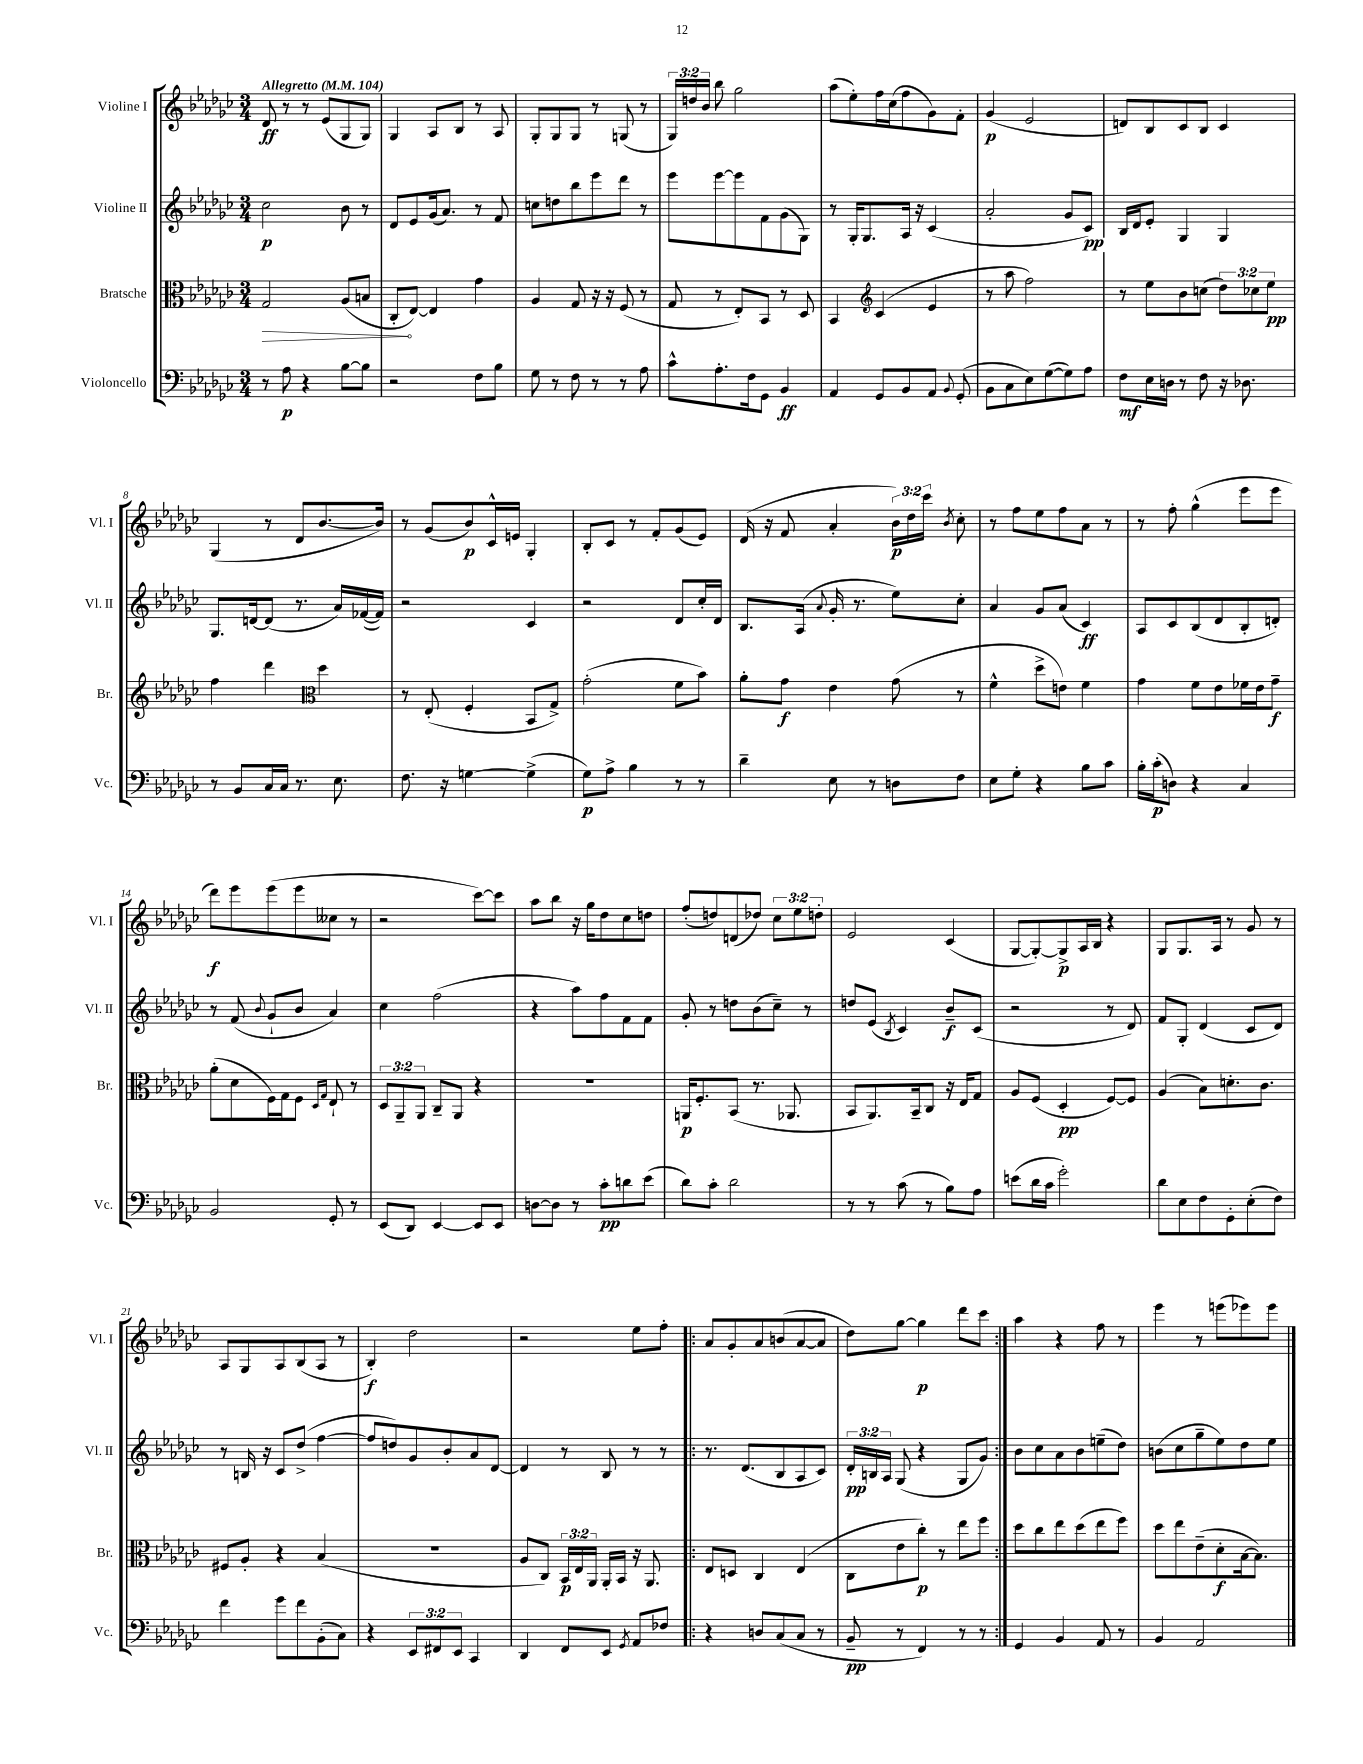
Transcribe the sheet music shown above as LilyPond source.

<<
\new StaffGroup <<
\new Staff = "s0" \with { instrumentName = "Violine I" shortInstrumentName = "Vl. I" } {
    \clef treble \key ges \major \numericTimeSignature \time 3/4 \override Staff.TupletNumber.text = #tuplet-number::calc-fraction-text \tempo "Allegretto" 4 = 104
    \autoBeamOff des'8\ff r8 r8 ees'8[( ges8 ges8]) |
    ges4 aes8[ bes8] r8 aes8 |
    ges8[-. ges8 ges8] r8 g8( r8 |
    \tuplet 3/2 { ges16[) d''16 bes'16] } bes''8 ges''2 |
    aes''8[( ees''8-.) f''16 ces''16( f''8 ges'8) f'8]-. |
    ges'4\p( ees'2 |
    d'8[) bes8 ces'8 bes8] ces'4 |
    ges4( r8 des'8[ bes'8.~ bes'16]) |
    r8 ges'8[( bes'8\p) ces'16-^ e'16] ges4-. |
    bes8[-. ces'8] r8 f'8[-. ges'8( ees'8]) |
    des'16( r16 f'8 aes'4-. \tuplet 3/2 { bes'16[\p) des''16 ces'''16] } \acciaccatura { bes'8 } ces''8-. |
    r8 f''8[ ees''8 f''8 aes'8] r8 |
    r8 f''8-. ges''4-^( ees'''8[ ees'''8] |
    des'''8[\f) ees'''8 ees'''8( ees'''8 ceses''8] r8 |
    r2 ces'''8[~) ces'''8] |
    aes''8[ bes''8] r16 ges''16[ des''8 ces''8 d''8] |
    f''8[-.( d''8) d'8( des''8]) \tuplet 3/2 { ces''8[ ees''8 d''8]-. } |
    ees'2 ces'4( |
    ges8[~ ges8~-.) ges8->\p aes16 bes16] r4 |
    ges8[ ges8. aes16] r8 ges'8 r8 |
    aes8[ ges8 aes8 bes8( aes8] r8 |
    bes4-.\f) des''2 |
    r2 ees''8[ f''8]-. |
    \repeat volta 2 { aes'8[ ges'8-. aes'8 b'8( aes'8~ aes'8] |
    des''8[) ges''8]~ ges''4\p des'''8[ ces'''8] | }
    aes''4 r4 f''8 r8 |
    ees'''4 r8 e'''8[( ees'''8) ees'''8] \bar "|." |
}
\new Staff = "s1" \with { instrumentName = "Violine II" shortInstrumentName = "Vl. II" } {
    \clef treble \key ges \major \numericTimeSignature \time 3/4 \override Staff.TupletNumber.text = #tuplet-number::calc-fraction-text
    \autoBeamOff ces''2\p bes'8 r8 |
    des'8[ ees'8 ges'16( aes'8.]) r8 f'8 |
    c''8[ d''8 bes''8 ees'''8 des'''8] r8 |
    ees'''8[ ees'''8~ ees'''8 f'8 ges'8( ges8]) |
    r8 ges16[-. ges8. aes16] r16 ces'4( |
    aes'2-. ges'8[ ces'8]\pp) |
    bes16[ des'16 ees'8]-. ges4 ges4 |
    ges8.[ d'16~ d'8]( r8. aes'16[) fes'16~( fes'16]) |
    r2 ces'4 |
    r2 des'8[ ces''16-. des'16] |
    bes8.[ aes16]( \appoggiatura { aes'8 } ges'16-. r8. ees''8[) ces''8]-. |
    aes'4 ges'8[ aes'8]( ces'4\ff) |
    aes8[ ces'8 bes8( des'8 bes8-. d'8]-.) |
    r8 f'8( \appoggiatura { bes'8 } ges'8[-! bes'8] aes'4) |
    ces''4 f''2( |
    r4 aes''8[) f''8 f'8 f'8] |
    ges'8-. r8 d''8[ bes'8( ces''8]--) r8 |
    d''8[ ees'8]( \acciaccatura { bes8 } ces'4) bes'8[--\f ces'8]( |
    r2 r8 des'8) |
    f'8[ ges8]-. des'4( ces'8[ des'8]) |
    r8 b16 r16 ces'8[ des''8]->( f''4~ |
    f''8[ d''8) ges'8 bes'8-. aes'8 des'8]~ |
    des'4 r8 bes8 r8 r8 |
    \repeat volta 2 { r8. des'8.[( bes8 aes8 ces'8]) |
    \tuplet 3/2 { des'16[-.\pp b16 aes16] } ges8( r4 ges8[ ges'8]) | }
    bes'8[ ces''8 aes'8 bes'8 e''8--( des''8]) |
    b'8[( ces''8 ges''8-- ees''8) des''8 ees''8] \bar "|." |
}
\new Staff = "s2" \with { instrumentName = "Bratsche" shortInstrumentName = "Br." } {
    \clef alto \key ges \major \numericTimeSignature \time 3/4 \override Staff.TupletNumber.text = #tuplet-number::calc-fraction-text
    \autoBeamOff \once \override Hairpin.circled-tip = ##t ges2\> aes8[( b8] |
    ces8[-.\! ees8]~) ees4 ges'4 |
    aes4 ges8 r16 r16 f8( r8 |
    ges8 r8 ees8[-.) bes,8] r8 des8 |
    bes,4 \clef treble ces'4( ees'4 |
    r8 aes''8 f''2) |
    r8 ees''8[ bes'8 c''8]( \tuplet 3/2 { des''8[) ces''8 ees''8]\pp } |
    f''4 des'''4 \clef alto des''4 |
    r8 ees8-.( f4-. bes,8[ ges8]->) |
    ges'2-.( f'8[ bes'8]) |
    aes'8[-. ges'8]\f ees'4 ges'8( r8 |
    f'4-^ des''8[-> e'8]) f'4 |
    ges'4 f'8[ ees'8 fes'16 ees'16 ges'8]--\f |
    aes'8[-.( des'8 f16) ges16 f8] \grace { des16[ ges16] } ees8-! r8 |
    \tuplet 3/2 { des8[ aes,8-- aes,8] } ces8[-- aes,8] r4 |
    R2. |
    a,16[\p f8.-. bes,8]( r8. aes,8. |
    bes,8[ aes,8.) bes,16-- ces8] r16 ees16[ ges8] |
    aes8[ f8]( des4-.\pp f8[~) f8] |
    aes4( bes8[) d'8.-. ces'8.] |
    fis8[ aes8]-. r4 bes4( |
    R2. |
    aes8[ ces8]) \tuplet 3/2 { bes,16[\p ees16 aes,16] } aes,16[-. bes,16] r16 aes,8. |
    \repeat volta 2 { ees8[ d8] ces4 ees4( |
    ces8[ ees'8 ces''8]-.\p) r8 ees''8[ f''8] | }
    des''8[ ces''8 ees''8 des''8( ees''8 f''8]) |
    des''8[ ees''8 ees'8--( des'8-.\f bes16~ bes8.]) \bar "|." |
}
\new Staff = "s3" \with { instrumentName = "Violoncello" shortInstrumentName = "Vc." } {
    \clef bass \key ges \major \numericTimeSignature \time 3/4 \override Staff.TupletNumber.text = #tuplet-number::calc-fraction-text
    \autoBeamOff r8 aes8\p r4 bes8[~ bes8] |
    r2 f8[ bes8] |
    ges8 r8 f8 r8 r8 aes8 |
    ces'8[-^ aes8.-. f16 ges,8] bes,4\ff |
    aes,4 ges,8[ bes,8 aes,8] \appoggiatura { bes,8 } ges,8-.( |
    bes,8[ ces8 ees8) ges8~( ges8) aes8] |
    f8[\mf ees16 d16] r8 f8 r16 des8. |
    r8 bes,8[ ces16 ces16] r8. ees8. |
    f8. r16 g4~ g4->( |
    ges8[\p) aes8]-> bes4 r8 r8 |
    des'4-- ees8 r8 d8[ f8] |
    ees8[ ges8]-. r4 bes8[ ces'8] |
    bes16[-. ces'16-.\p( d8]) r4 ces4 |
    bes,2 ges,8-. r8 |
    ees,8[( des,8]) ees,4~ ees,8[ ees,8] |
    d8[~ d8] r8 ces'8[-.\pp d'8 ees'8]( |
    des'8[) ces'8]-. des'2 |
    r8 r8 ces'8( r8 bes8[) aes8] |
    e'8[( des'16 ces'16] ges'2-.) |
    des'8[ ees8 f8 ges,8-. ees8-.( f8]) |
    f'4 ges'8[ f'8 bes,8-.( ces8]) |
    r4 \tuplet 3/2 { ees,8[ fis,8 ees,8] } ces,4 |
    des,4 f,8[ ees,8] \acciaccatura { ges,8 } aes,8[ fes8] |
    \repeat volta 2 { r4 d8[ ces8( ces8] r8 |
    bes,8--\pp r8 f,4) r8 r8 | }
    ges,4 bes,4 aes,8 r8 |
    bes,4 aes,2 \bar "|." |
}
>>
>>
